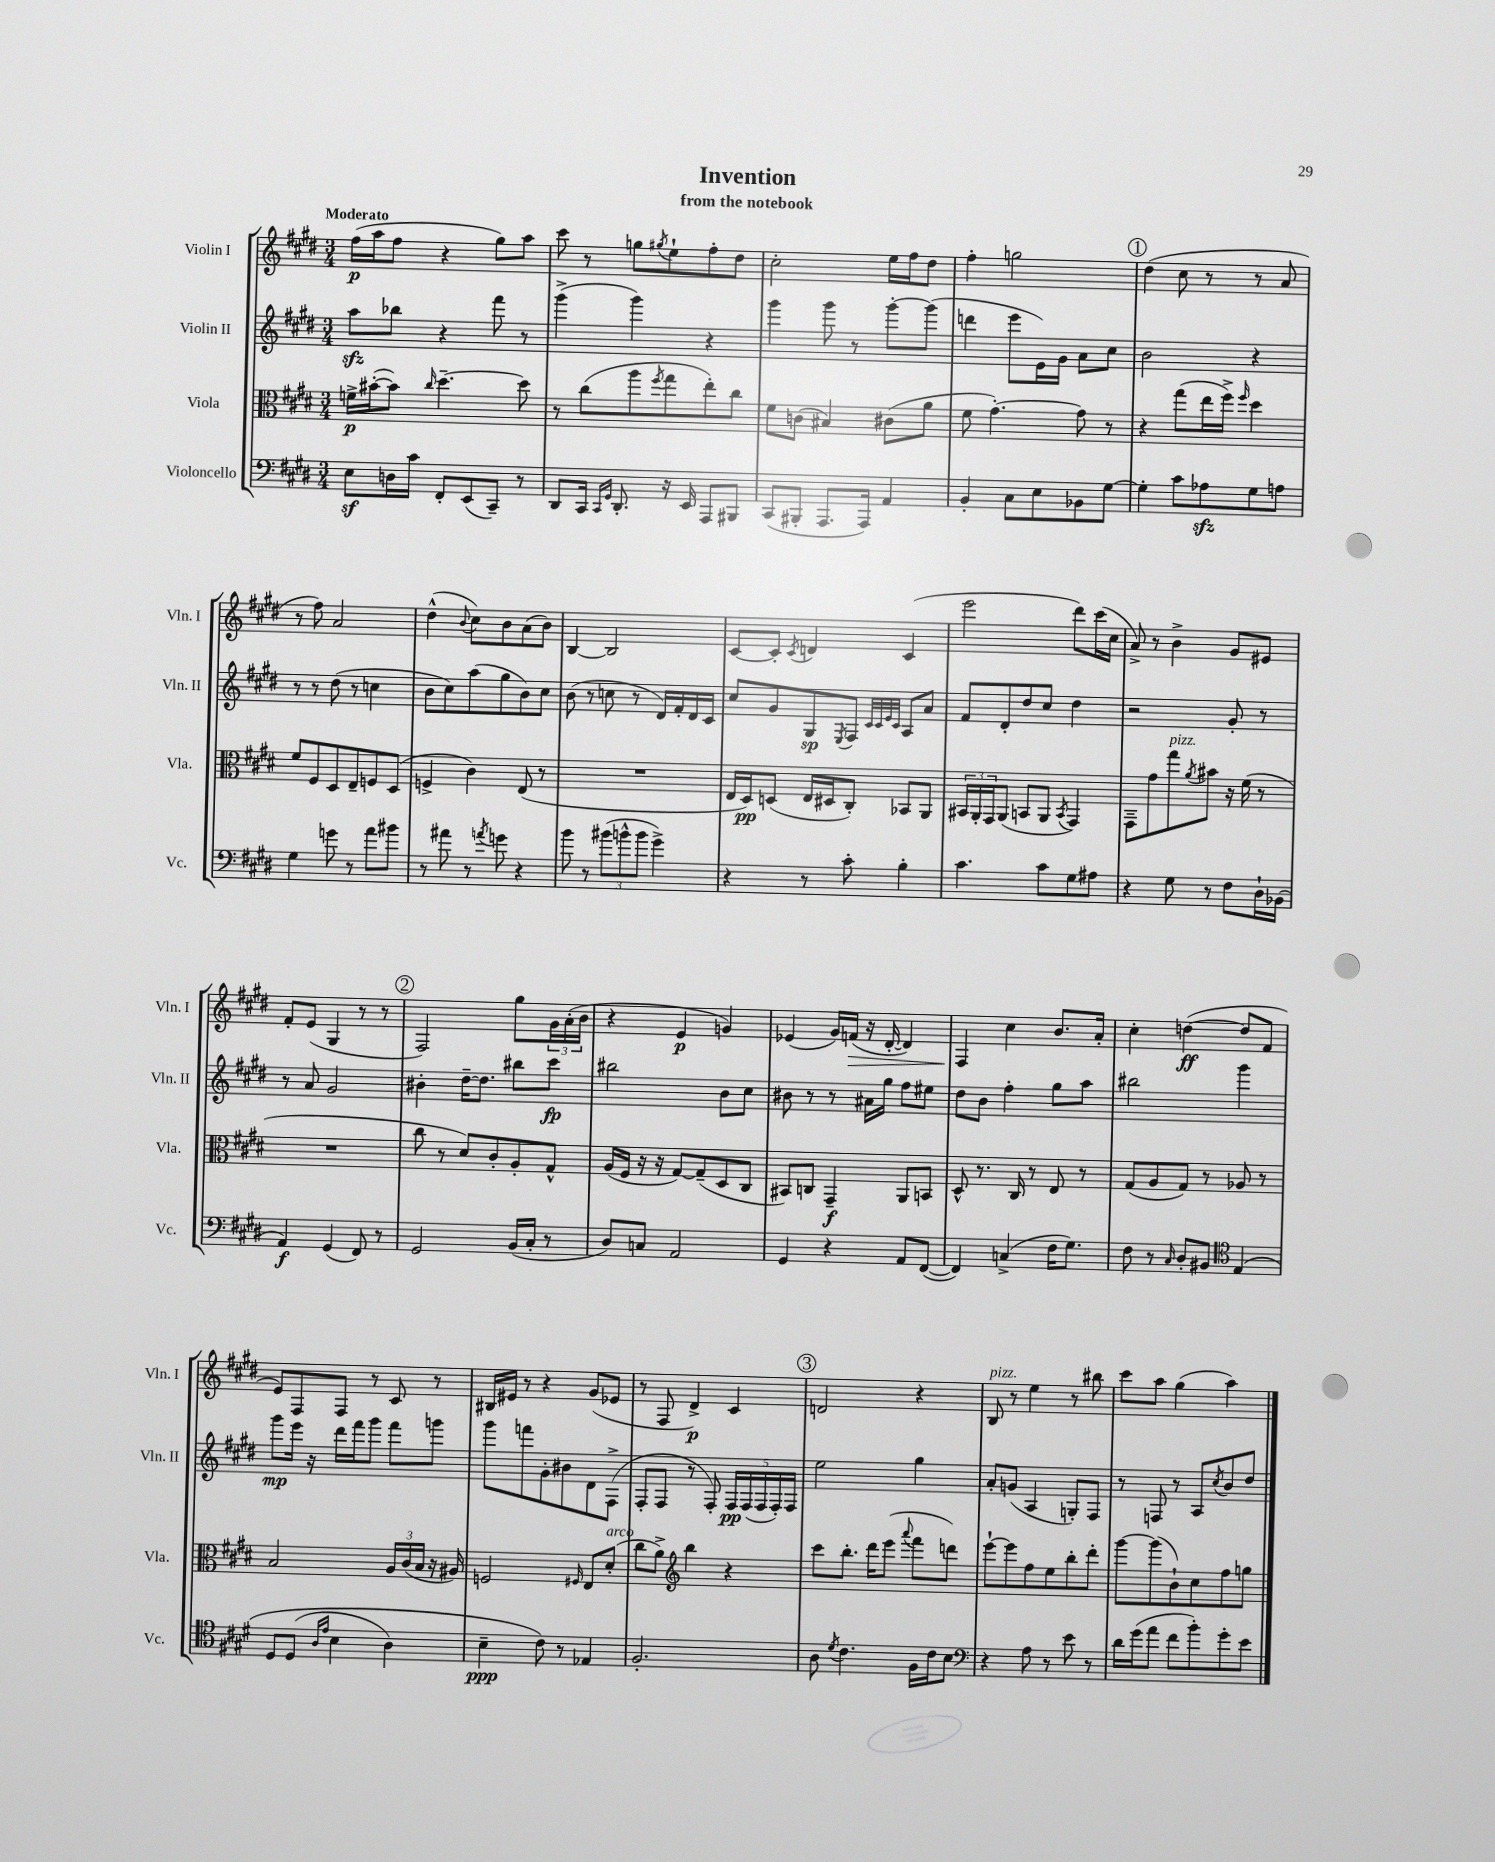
\header { title = "Invention" subtitle = "from the notebook" }
<<
\new StaffGroup <<
\new Staff = "s0" \with { instrumentName = "Violin I" shortInstrumentName = "Vln. I" } {
    \clef treble \key e \major \numericTimeSignature \time 3/4 \tempo "Moderato"
    fis''16\p( a''16 fis''8 r4 gis''8) a''8 |
    cis'''8 r8 g''8 \acciaccatura { gis''8 } e''8-! fis''8-. dis''8 |
    cis''2-. e''16 fis''16 dis''8 |
    fis''4-. g''2 |
    \mark \markup { \circle "1" } dis''4( cis''8 r8 r8 a'8 |
    r8 fis''8) a'2 |
    dis''4-^( \appoggiatura { b'8 } cis''8) b'8 a'8( b'8) |
    b4~ b2 |
    cis'8~ cis'8-. \acciaccatura { cis'8 } d'4 cis'4( |
    e'''2 dis'''8) cis'''16( cis''16 |
    a'8->) r8 b'4-> gis'8 eis'8 |
    fis'8-. e'8( gis4 r8 r8 |
    \mark \markup { \circle "2" } fis2) gis''8 \tuplet 3/2 { gis'16 a'16-.( b'16 } |
    r4 e'4\p g'4) |
    ees'4( gis'16) f'16\>( r16 dis'16~-. dis'4) |
    fis4\! cis''4 b'8. a'16-. |
    cis''4-. d''4~\ff( d''8 fis'8 |
    e'8) fis8 fis8 r8 cis'8 r8 |
    bis16 eis'16 r8 r4 gis'8( ees'8 |
    r8 fis8 dis'4->\p) cis'4 |
    \mark \markup { \circle "3" } d'2 r4 |
    b8^\markup { \italic "pizz." } r8 e''4 r8 bis''8 |
    cis'''8 a''8 gis''4( a''4) \bar "|." |
}
\new Staff = "s1" \with { instrumentName = "Violin II" shortInstrumentName = "Vln. II" } {
    \clef treble \key e \major \numericTimeSignature \time 3/4
    a''8\sfz bes''8 r4 fis'''8 r8 |
    gis'''4->( gis'''4) r4 |
    gis'''4 gis'''8 r8 gis'''8~-. gis'''8( |
    d'''4 e'''8 e'16) gis'16 a'8 cis''8 |
    \mark \markup { \circle "1" } b'2 r4 |
    r8 r8 dis''8( r8 c''4 |
    b'8 cis''8) a''8( gis''8 b'8) cis''8 |
    b'8( r8 c''8 r8 dis'16) fis'16-. dis'16 cis'16 |
    cis''8 gis'8 gis8\sp \acciaccatura { e8 } fis8 \grace { cis'32 cis'32 e'32 cis'32 } a8 a'8 |
    fis'8 dis'8-. dis''8 cis''8 dis''4 |
    r2 gis'8-. r8 |
    r8 a'8 gis'2 |
    \mark \markup { \circle "2" } bis'4-. dis''16~-- dis''8. bis''8 cis'''8\fp |
    bis''2 b'8 cis''8 |
    bis'8 r8 r8 ais'16 gis''16 fis''8 eis''8 |
    dis''8 b'8 fis''4-. gis''8 a''8 |
    bis''2 gis'''4 |
    gis'''8\mp e'''16 r16 dis'''16 fis'''16 gis'''8 fis'''8 g'''8 |
    gis'''8 f'''8 gis'8-. bis'8 dis'8 fis8->( |
    fis8-. fis8 r8 fis8-.) \tuplet 5/4 { fis16\pp fis16( fis16 fis16-.) fis16 } |
    \mark \markup { \circle "3" } e''2 gis''4 |
    a'8-. g'8( a4 g8-.) fis8 |
    r8 f8 r8 a8 \acciaccatura { cis''8 } b'8 dis''8 \bar "|." |
}
\new Staff = "s2" \with { instrumentName = "Viola" shortInstrumentName = "Vla." } {
    \clef alto \key e \major \numericTimeSignature \time 3/4
    f'16->\p bis'16~-.( bis'8) \grace { cis''16 } dis''4.~-- dis''8 |
    r8 cis''8( a''8 \acciaccatura { fis''8 } gis''8 e''8-.) cis''8 |
    fis'8 c'8( bis4) cis'8( a'8 |
    fis'8 gis'4.~-.) gis'8 r8 |
    \mark \markup { \circle "1" } r4 gis''8( e''16 fis''16->) \grace { fis''16 } dis''4 |
    fis'8 fis8 dis8 e8-- f8 dis8( |
    f4-> cis'4) e8( r8 |
    R2. |
    e16 dis16\pp) d8( e16 dis16 cis8-.) bes,8 a,8 |
    \tuplet 3/2 { bis,16 a,16-. gis,16 } a,8( b,8 a,8 \acciaccatura { b,8 } gis,4) |
    gis,8-- gis'8 gis''8^\markup { \italic "pizz." } \acciaccatura { a'8 } bis'8 r16 fis'16( r8 |
    R2. |
    \mark \markup { \circle "2" } cis''8 r8 dis'8) cis'8-. a8-. gis8-^ |
    a16( fis16 r16 r16 gis8~) gis8--( dis8 cis8 |
    bis,8) c8 gis,4--\f a,8 b,8 |
    dis8-^ r8. cis16 r8 e8 r8 |
    gis8( a8 gis8) r8 aes8 r8 |
    b2 \tuplet 3/2 { a16 cis'16( b16 } r16 ais16) |
    f2 \grace { fis16 } e8 dis'8-.^\markup { \italic "arco" }( |
    cis''8 a'8->) \clef treble b''4 r4 |
    \mark \markup { \circle "3" } cis'''8 b''8.-. dis'''16 e'''8( \appoggiatura { a'''8 } fis'''8 d'''8) |
    e'''8~-! e'''8 fis''8 e''8 b''8-. dis'''8-. |
    gis'''8~ gis'''8( b'8-!) cis''8 fis''8 g''8 \bar "|." |
}
\new Staff = "s3" \with { instrumentName = "Violoncello" shortInstrumentName = "Vc." } {
    \clef bass \key e \major \numericTimeSignature \time 3/4
    e8\sf d16 cis'16 fis,8-. e,8( cis,8--) r8 |
    dis,8 cis,16 \grace { cis,16 gis,16 } dis,8.-. r16 e,16 a,,8 bis,,8 |
    cis,8( bis,,8-. a,,8. a,,16) a,4 |
    b,4-. cis8 e8 bes,8 gis8~ |
    \mark \markup { \circle "1" } gis4-. cis'8 aes8\sfz gis8 a8 |
    gis4 g'8 r8 a'8 bis'8 |
    r8 ais'8 r8 \acciaccatura { a'8 } g'8 r4 |
    b'8 r8 \tuplet 3/2 { bis'8( b'8-^ b'8 } gis'4->) |
    r4 r8 cis'8-. b4-. |
    cis'4. cis'8 gis8 ais8 |
    r4 gis8 r8 fis8 dis16-! bes,16( |
    a,4\f) gis,4( fis,8) r8 |
    \mark \markup { \circle "2" } gis,2 b,16( cis16-. r8 |
    dis8) c8 a,2 |
    gis,4 r4 a,8 fis,8~( |
    fis,4) c4->( fis16 gis8.) |
    fis8 r8 \grace { cis16 } dis8-. bis,8 \clef tenor e4\( |
    dis8 dis8( \grace { a16 e'16 } b4 a4) |
    b4--\ppp cis'8\) r8 ees4 |
    fis2.-. |
    \mark \markup { \circle "3" } a8 \acciaccatura { dis'8 } cis'4. fis16 cis'16 b8 |
    \clef bass r4 a8 r8 e'8 r8 |
    dis'16 gis'16( a'8 fis'8 b'8-.) gis'8-. e'8 \bar "|." |
}
>>
>>
\layout { \context { \Score \remove "Bar_number_engraver" } }
